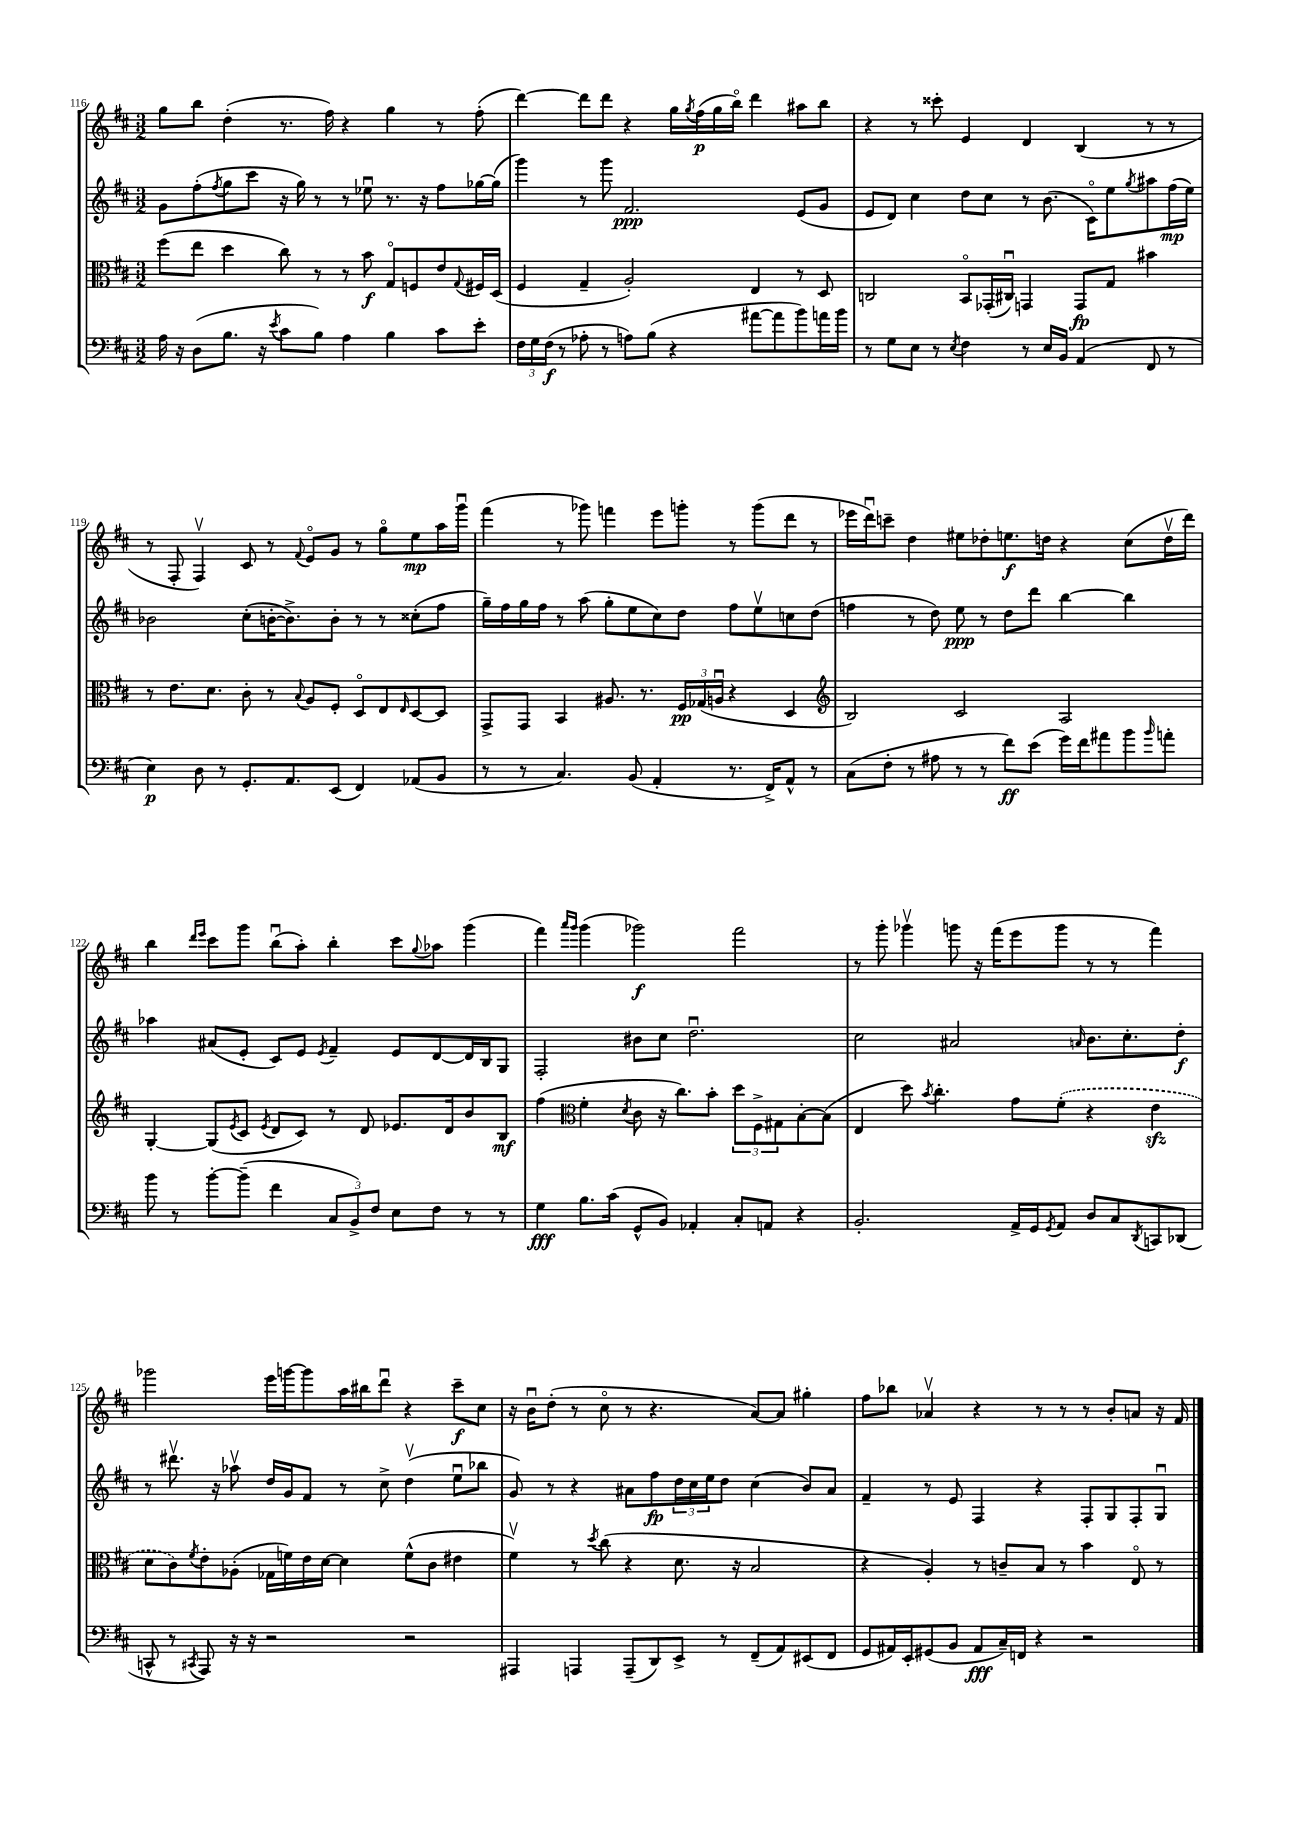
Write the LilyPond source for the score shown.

<<
\new StaffGroup <<
\new Staff = "s0" {
    \clef treble \key d \major \numericTimeSignature \time 3/2
    g''8 b''8 d''4-.( r8. fis''16) r4 g''4 r8 fis''8-.( |
    d'''4~) d'''8 d'''8 r4 g''16 \acciaccatura { g''8 } fis''16\p( g''16 b''16\flageolet) d'''4 ais''8 b''8 |
    r4 r8 cisis'''8-. e'4 d'4 b4( r8 r8 |
    r8 fis8-. fis4\upbow) cis'8 r8 \appoggiatura { fis'8 } e'8\flageolet g'8 r8 g''8\flageolet e''8\mp a''16 g'''16\downbow |
    fis'''4( r8 ges'''8) f'''4 e'''8 g'''8-. r8 g'''8( d'''8 r8 |
    ees'''16 d'''16\downbow) c'''8-- d''4 eis''8 des''8-. e''8.\f d''16 r4 cis''8( d''16\upbow d'''16) |
    b''4 \grace { d'''16 e'''16 } cis'''8 g'''8 b''8\downbow( a''8-.) b''4-. cis'''8 \appoggiatura { g''8 } aes''8 g'''4( |
    fis'''4) \grace { a'''16 g'''16 } g'''4( ges'''2\f) fis'''2 |
    r8 g'''8-. ges'''4\upbow g'''8 r16 fis'''16( e'''8 g'''8 r8 r8 fis'''4) |
    ges'''2 e'''16 g'''16~ g'''8 a''16 bis''16 d'''8\downbow r4 cis'''8--\f cis''8 |
    r16 b'16\downbow d''8-.( r8 cis''8\flageolet r8 r4. a'8~) a'8 gis''4-. |
    fis''8 bes''8 aes'4\upbow r4 r8 r8 r8 b'8-. a'8 r16 fis'16 \bar "|." |
}
\new Staff = "s1" {
    \clef treble \key d \major \numericTimeSignature \time 3/2
    g'8 fis''8-.( \acciaccatura { fis''8 } g''8 cis'''8 r16 g''16) r8 r8 ees''8\downbow r8. r16 fis''8 ges''16~ ges''16( |
    g'''4) r8 g'''8 fis'2.\ppp e'8( g'8 |
    e'8 d'8) cis''4 d''8 cis''8 r8 b'8.( cis'16\flageolet) e''8 \acciaccatura { g''8 } ais''8 fis''16\mp( e''16) |
    bes'2 cis''8-.( b'16~-. b'8.->) b'8-. r8 r8 cisis''8-.( fis''8 |
    g''16--) fis''16 g''16 fis''16 r8 a''8( g''8-. e''8 cis''8) d''8 fis''8 e''8\upbow c''8 d''8( |
    f''4 r8 d''8) e''8\ppp r8 d''8 d'''8 b''4~ b''4 |
    aes''4 ais'8( e'8-. cis'8) e'8 \acciaccatura { e'8 } fis'4-- e'8 d'8~ d'16 b16 g8 |
    fis2-. bis'8 cis''8 d''2.\downbow |
    cis''2 ais'2 \grace { a'16 } b'8. cis''8.-. d''8-.\f |
    r8 dis'''8.\upbow r16 aes''8\upbow d''16 g'16 fis'8 r8 cis''8-> d''4\upbow( e''8\downbow bes''8 |
    g'8) r8 r4 ais'8 fis''8\fp \tuplet 3/2 { d''16 cis''16 e''16 } d''8 cis''4( b'8) ais'8 |
    fis'4-- r8 e'8 fis4 r4 fis8-. g8 fis8-. g8\downbow \bar "|." |
}
\new Staff = "s2" {
    \clef alto \key d \major \numericTimeSignature \time 3/2
    fis''8( e''8 d''4 cis''8) r8 r8 b'8\f g8\flageolet f8 e'8 \appoggiatura { g8 } fis16 d16( |
    fis4 g4-- a2-.) e4 r8 d8 |
    c2 b,8\flageolet ges,16-.( cis16\downbow) g,4 g,8\fp g8 bis'4 |
    r8 e'8. d'8. cis'8-. r8 \appoggiatura { b8 } a8 fis8-. d8\flageolet e8 \grace { e16 } d8~ d8 |
    g,8-> g,8 b,4 ais8. r8. \tuplet 3/2 { fis16\pp ges16( a16\downbow } r4 d4 |
    \clef treble b2) cis'2 a2 |
    g4~-. g8( \acciaccatura { e'8 } cis'8 \acciaccatura { e'8 } d'8 cis'8) r8 d'8 ees'8. d'16 b'8 b8\mf |
    fis''4( \clef alto fis'4-. \acciaccatura { d'8 } cis'8 r16 cis''8.) b'8-. \tuplet 3/2 { d''8 fis8-> gis8 } b8~-. b8( |
    e4 d''8) \acciaccatura { b'8 } cis''4.-. g'8 \once \slurDashed fis'8-.( r4 e'4\sfz |
    d'8 cis'8) \acciaccatura { fis'8 } e'8-. aes8-.( ges16 f'16) e'16 d'16~ d'4 f'8-^( cis'8 eis'4 |
    fis'4\upbow) r8 \acciaccatura { d''8 } cis''8( r4 d'8. r16 b2 |
    r4 a4-.) r8 c'8-- b8 r8 b'4 e8\flageolet r8 \bar "|." |
}
\new Staff = "s3" {
    \clef bass \key d \major \numericTimeSignature \time 3/2
    a16 r16 d8( b8. r16 \acciaccatura { e'8 } cis'8 b8) a4 b4 cis'8 e'8-. |
    \tuplet 3/2 { fis16 g16 fis16\f( } r8 aes8-. r8 a8) b8( r4 ais'8~ ais'8 b'8) a'16 b'16 |
    r8 g8 e8 r8 \acciaccatura { e8 } fis4 r8 e16 b,16 a,4( fis,8 r8 |
    e4\p) d8 r8 g,8.-. a,8. e,8( fis,4) aes,8( b,8 |
    r8 r8 cis4.) b,8( a,4-. r8. fis,16->) a,8-^ r8 |
    cis8( fis8-. r8 ais8 r8 r8 fis'8\ff) e'8( g'16) fis'16 ais'8 b'8 \grace { b'16 } a'8-. |
    b'8 r8 b'8~-. b'8--( fis'4 \tuplet 3/2 { cis8 b,8->) fis8 } e8 fis8 r8 r8 |
    g4\fff b8. cis'16( g,8-^ b,8) aes,4-. cis8-. a,8 r4 |
    b,2.-. a,16-> g,16 \acciaccatura { g,8 } a,8 d8 cis8 \acciaccatura { d,8 } c,8 des,8( |
    c,8-^ r8 \acciaccatura { cis,8 } a,,8) r16 r16 r2 r2 |
    ais,,4 a,,4 a,,8--( d,8) e,8-> r8 fis,8--( a,8) eis,8( fis,8 |
    g,8 ais,16) e,16-. gis,8( b,8 ais,8\fff cis16--) f,16 r4 r2 \bar "|." |
}
>>
>>
\layout { \context { \Score currentBarNumber = #116 } }
